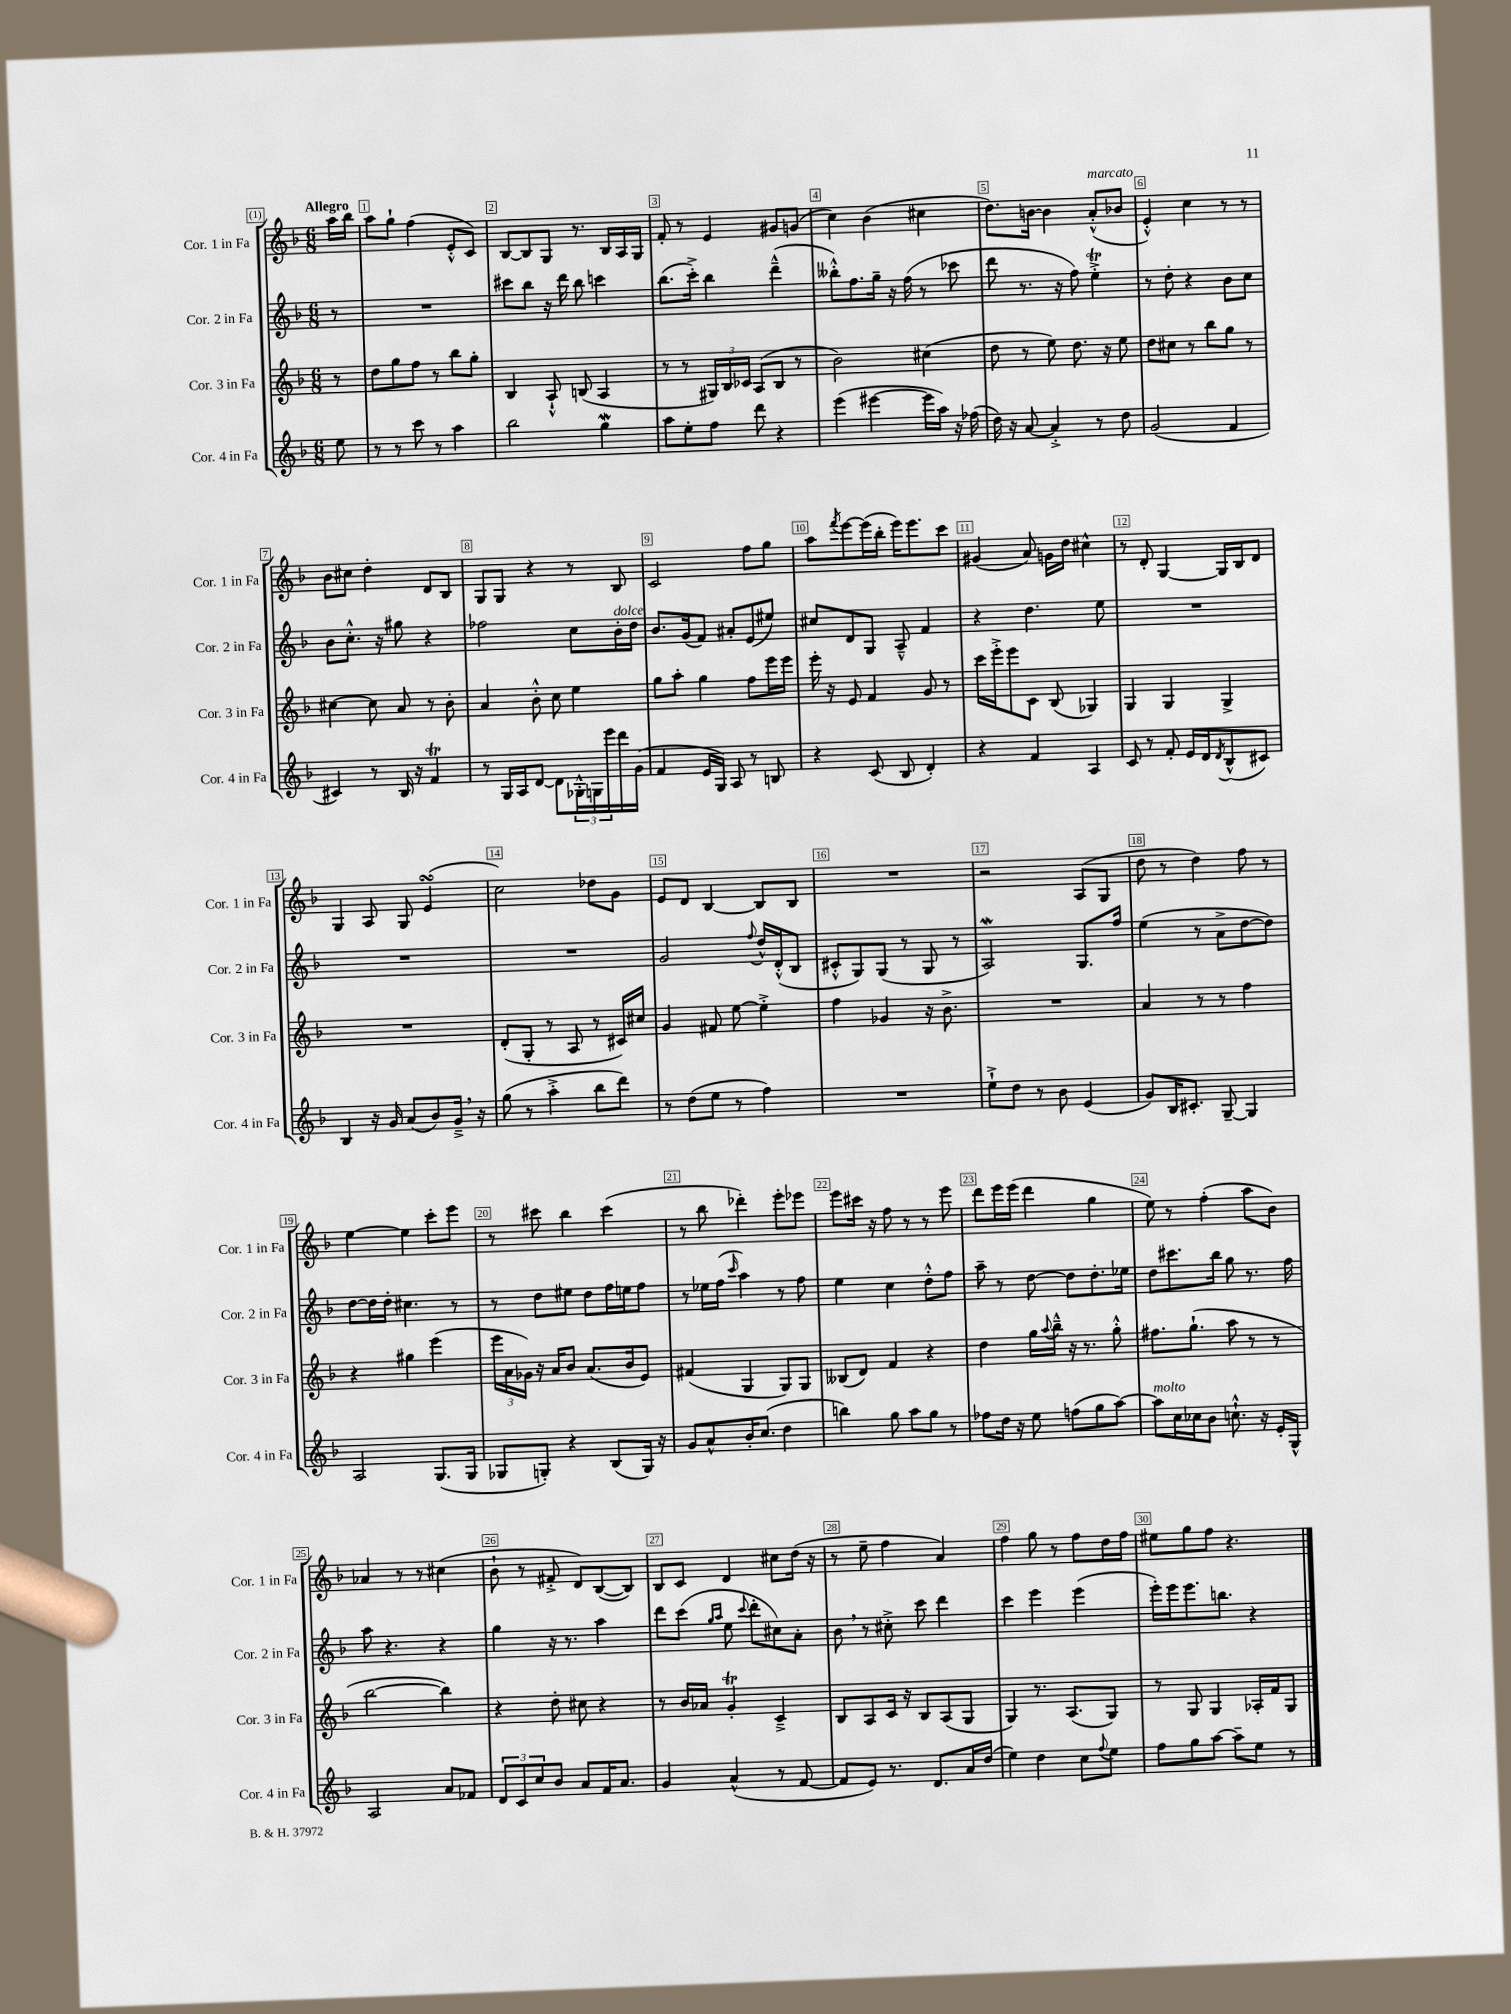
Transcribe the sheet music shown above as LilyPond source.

<<
\new StaffGroup <<
\new Staff = "s0" \with { instrumentName = "Cor. 1 in Fa" shortInstrumentName = "Cor. 1 in Fa" } {
    \clef treble \key f \major \numericTimeSignature \time 6/8 \partial 8 \tempo "Allegro"
    a''16 bes''16 |
    a''8 g''8-! f''4( e'8-.-^ c'8) |
    bes8~ bes8 g8 r8. bes16 a16 g16 |
    f'8-. r8 e'4 gis'8 g'8( |
    c''4) bes'4( cis''4 |
    d''8.) b'16~ b'4 a'8-.-^^\markup { \italic "marcato" }( bes'8 |
    e'4-.-^) c''4 r8 r8 |
    bes'8 cis''8 d''4-. d'8 bes8 |
    g8 g8 r4 r8 bes8 |
    c'2 f''8 g''8 |
    a''8 \acciaccatura { f'''8 } e'''8~ e'''16( bes''16-. e'''16) e'''8. c'''8 |
    gis'4( a'8) g'16 d''16 cis''4-^ |
    r8 d'8-. g4~ g16 bes16 d'8 |
    g4 a8 g8 e'4\turn( |
    c''2) des''8 g'8 |
    e'8 d'8 bes4~ bes8 bes8 |
    R2. |
    r2 a8( g8 |
    d''8 r8 d''4) f''8 r8 |
    e''4~ e''4 c'''8-. e'''8 |
    r8 cis'''8 bes''4 cis'''4( |
    r8 bes''8 des'''4-.) e'''8-. ees'''8 |
    e'''8 cis'''16 r16 f''8 r8 r8 e'''8 |
    d'''8 e'''16 e'''16( d'''4 g''4 |
    e''8) r8 f''4-.( a''8 bes'8) |
    aes'4 r8 r8 cis''4( |
    bes'8-! r8 fis'8-.-> d'8) bes8~( bes8) |
    bes8 c'8 d'4 cis''8 d''16( r16 |
    r8 e''8-- f''4 a'4) |
    f''4 g''8 r8 f''8 d''16 f''16 |
    eis''8 g''8 f''8 r4. \bar "|." |
}
\new Staff = "s1" \with { instrumentName = "Cor. 2 in Fa" shortInstrumentName = "Cor. 2 in Fa" } {
    \clef treble \key f \major \numericTimeSignature \time 6/8 \partial 8
    r8 |
    R2. |
    cis'''8 bes''8 r16 d'''16 bes''8 c'''4 |
    bes''8.( c'''16-.->) bes''4 d'''4---^( |
    beses''8-.-^) f''8. g''16-- r16 f''16( r8 ces'''8 |
    d'''8 r8. r16 f''8) e''4-.->\trill |
    r8 d''8-. r4 bes'8 c''8 |
    bes'8 c''8.-.-^ r16 gis''8 r4 |
    fes''2 c''8 bes'16-.^\markup { \italic "dolce" } d''16 |
    bes'8. g'16( f'8) ais'8-. e'8( eis''8) |
    cis''8 d'8 g8 a8---^ f'4 |
    r4 d''4. e''8 |
    R2. |
    R2. |
    R2. |
    g'2 \appoggiatura { f''8 } d''16-^ d'16-.-^( bes8 |
    cis'8-.-^ g8) g8( r8 g8 r8 |
    a2\mordent) g8. f''16 |
    e''4( r8 a'8-> d''8~ d''8) |
    d''8~ d''16 d''16-. cis''4. r8 |
    r8 d''8 eis''8 d''8 f''16 e''16 f''8 |
    r8 ees''16 f''16( \grace { c'''16 } a''4) r8 f''8 |
    e''4 c''4 d''8-.-^ f''8 |
    a''8-- r8 d''8~ d''8 d''8.-. ees''16 |
    d''8 cis'''8. bes''16 g''8 r8. f''16 |
    a''8 r4. r4 |
    g''4 r16 r8. a''4 |
    d'''8 c'''8( \grace { g''16 a''16 } e''8 \appoggiatura { c'''8 } d'''8-. cis''8) a'8-. |
    bes'8 \breathe r8 cis''8-.-> c'''8 d'''4 |
    c'''4 e'''4 e'''4( |
    e'''16-.) e'''16 e'''8. b''8. r4 \bar "|." |
}
\new Staff = "s2" \with { instrumentName = "Cor. 3 in Fa" shortInstrumentName = "Cor. 3 in Fa" } {
    \clef treble \key f \major \numericTimeSignature \time 6/8 \partial 8
    r8 |
    d''8 g''8 f''8 r8 bes''8 g''8-. |
    bes4 a8-!-^ b8( a4 |
    r8 r8 \tuplet 3/2 { gis16) bes16 ces'16 } a8( bes8 r8 |
    bes'2) cis''4( |
    d''8 r8 e''8) d''8. r16 e''8 |
    d''8 cis''8 r8 bes''8 g''8 r8 |
    cis''4~ cis''8 a'8 r8 bes'8-. |
    a'4 bes'8-.-^ c''8 e''4 |
    g''8 a''8-. g''4 f''8 e'''16 e'''16 |
    e'''16-. r16 e'8 f'4 g'8 r8 |
    c'''16 e'''16-.-> e'''8 c'8 bes8( ges4) |
    g4 g4 g4-> |
    R2. |
    d'8-.( g8-. r8 a8 r8 cis'16) cis''16 |
    g'4 fis'8 e''8~ e''4-.-> |
    f''4 ges'4 r16 bes'8.-> |
    R2. |
    a'4 r8 r8 f''4 |
    r4 gis''4 e'''4( |
    \tuplet 3/2 { e'''16 a'16 ges'16) } r16 a'16 bes'8 a'8.( bes'16 e'8) |
    fis'4( g4 g8) g8 |
    beses8( d'8) f'4 r4 |
    d''4 g''16 \appoggiatura { a''8 } bes''16---^ r16 r8. g''8-.-^ |
    fis''8. g''8.-!( a''8 r8 r8 |
    bes''2~ bes''4) |
    r4 d''8-. cis''8 r4 |
    r8 bes'16 aes'16 g'4-.\trill c'4---> |
    bes8 a8 c'16 r16 bes8 a8( g8 |
    g4) r8. a8.( g8) |
    r8 g8 g4 aes16-. f'16 g8 \bar "|." |
}
\new Staff = "s3" \with { instrumentName = "Cor. 4 in Fa" shortInstrumentName = "Cor. 4 in Fa" } {
    \clef treble \key f \major \numericTimeSignature \time 6/8 \partial 8
    e''8 |
    r8 r8 c'''8 r8 a''4 |
    bes''2 g''4\mordent |
    a''8 e''8-. f''8 d'''8 r4 |
    e'''4( eis'''4~ eis'''16 a''16) r16 fes''16( |
    d''16) r16 a'8~ a'4-.-> r8 d''8 |
    g'2( f'4 |
    cis'4) r8 bes16 r16 f'4\trill |
    r8 g16 a16 d'8~ d'8 \tuplet 3/2 { ges16-.-^ g16 e'''16 } d'''16 g'16( |
    f'4 e'16 g16) a8 r8 b8 |
    r4 c'8( bes8 d'4-.) |
    r4 f'4 a4 |
    c'8 r8 f'8-. e'16 d'16 \acciaccatura { d'8 } bes8-^( cis'8) |
    bes4 r16 g'16 a'8( bes'8) g'16---> \breathe r16 |
    g''8( r8 a''4-.-> bes''8 d'''8) |
    r8 d''8( e''8 r8 f''4) |
    R2. |
    e''8-!-> d''8 r8 bes'8 e'4( |
    g'8) bes16 cis'8.-. g8~-- g4 |
    a2 g8.( g16 |
    ges8 g8-.) r4 bes8( g16) r16 |
    g'8 a'8-^ bes'16-. c''8.( d''4 |
    b''4) g''8 a''8 g''8 r8 |
    fes''8 d''16 r16 e''8 f''8( g''8 a''8~) |
    a''8^\markup { \italic "molto" } c''16 ces''16 bes'8 c''8.-!-^ r16 e'16-. g16-^ |
    a2 a'8 fes'8 |
    \tuplet 3/2 { d'8 c'8 c''8 } bes'8 a'8 f'16 a'8. |
    g'4 a'4-^( r8 f'8~ |
    f'8 e'8) r8. d'8. a'16 d''16( |
    e''4) d''4 c''8 \appoggiatura { f''8 } e''8 |
    f''8 g''8 a''8~ a''8-- e''8 r8 \bar "|." |
}
>>
>>
\layout { \context { \Score \override BarNumber.break-visibility = ##(#f #t #t) barNumberVisibility = #all-bar-numbers-visible \override BarNumber.stencil = #(make-stencil-boxer 0.1 0.3 ly:text-interface::print) } }
